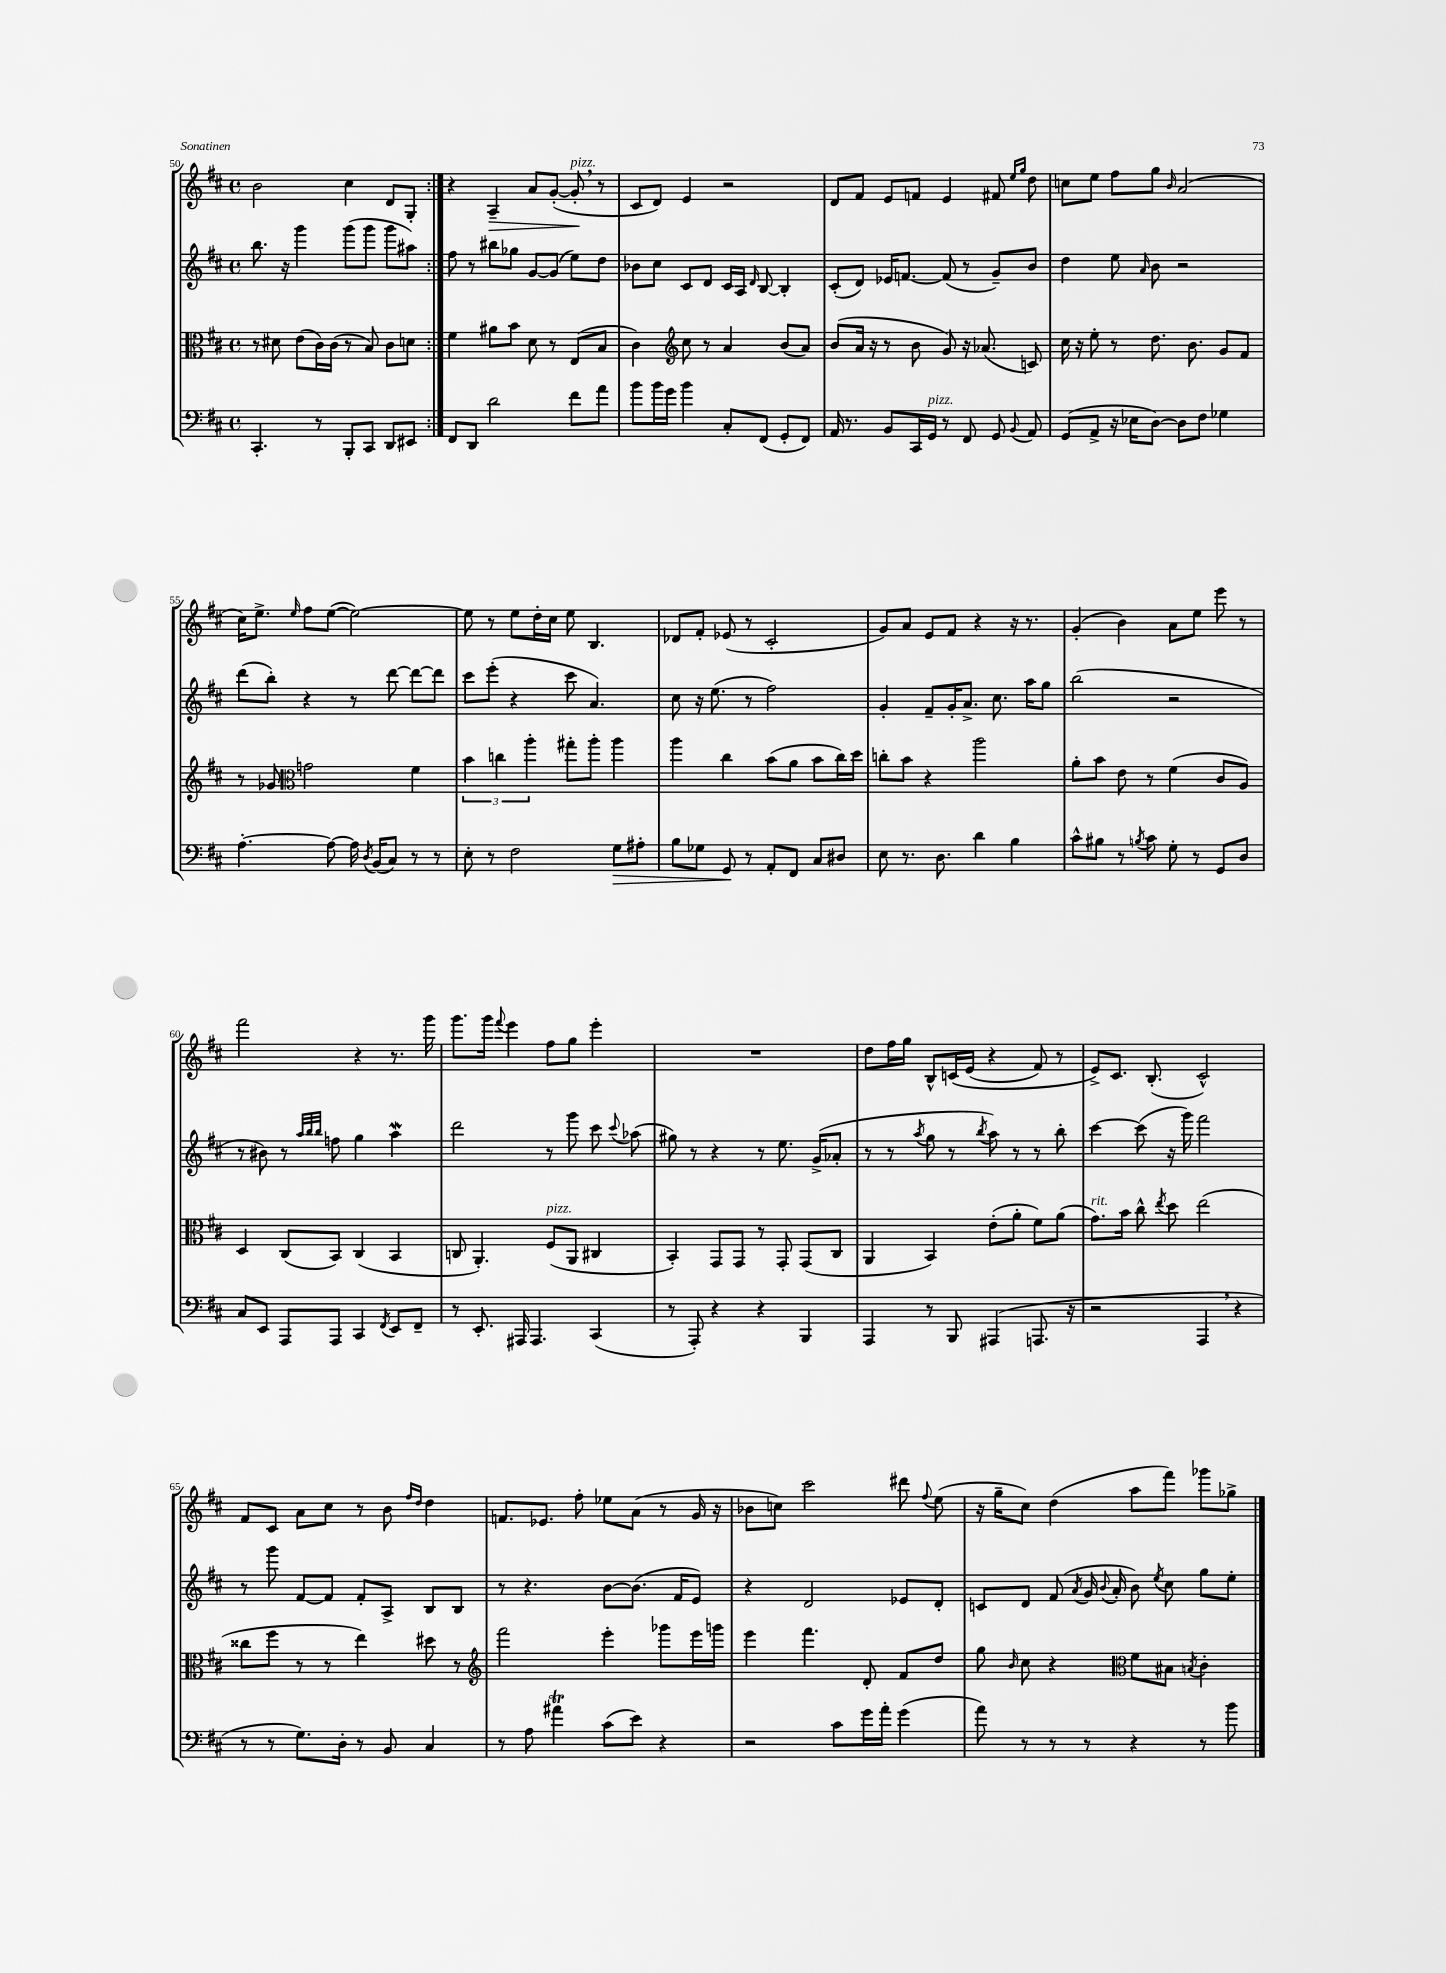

**kern	**kern	**kern	**kern
*staff4	*staff3	*staff2	*staff1
*clefF4	*clefC3	*clefG2	*clefG2
*k[f#c#]	*k[f#c#]	*k[f#c#]	*k[f#c#]
*M4/4	*M4/4	*M4/4	*M4/4
*met(c)	*met(c)	*met(c)	*met(c)
4.CC#'	8r	8.bb	2b
.	8d#	.	.
.	.	16r	.
.	(8e	4ggg	.
8r	16c#)	.	.
.	(16c#	.	.
8BBB'	8r	(8ggg	4cc#
8CC#	8B)	8ggg	.
8DD	8c#	8ggg	8d
8EE#	8d	8aa#)	8G'
=:|!	=:|!	=:|!	=:|!
8FF#	4f#	8ff#	4r
8DD	.	8r	.
2d	8a#	8bb#	4A~
.	8b	8gg-	.
.	8d	[8g	8a
.	8r	(8g]	([8g'
8f#	(8E	8ee)	8g']
8a	8B	8dd	8r
=	=	=	=
8b	4c#)	8b-	8c#
16b	.	8cc#	8d)
16g	.	.	.
*	*clefG2	*	*
4b	8cc#	8c#	4e
.	8r	8d	.
8C#'	4a	16c#	2r
.	.	16A	.
.	.	16qqd	.
(8FF#	.	[8B	.
8GG'	(8b	4B']	.
8FF#)	8a)	.	.
=	=	=	=
16AA	(8b	(8c#'	8d
8.r	.	.	.
.	16a	8d)	8f#
.	16r	.	.
8BB	8r	16e-	8e
.	.	[8.f	.
16CC#	8b	.	8f
16GG	.	.	.
8r	8g)	(8f]	4e
8FF#	16r	8r	.
.	(8.a-	.	.
8GG	.	8g~)	8f#
.	.	.	16qqee
8qqBB	.	.	16qqgg
8AA	8c)	8b	8dd
=	=	=	=
(8GG	16cc#	4dd	8cc
.	16r	.	.
8AA^	8ee'	.	8ee
16r	8r	8ee	8ff#
16E-	.	.	.
.	.	16qqa	.
[8D)	8.dd	8b	8gg
.	.	.	16qqb
8D]	.	2r	(2a
.	8.b	.	.
8F#	.	.	.
4G-	8g	.	.
.	8f#	.	.
=	=	=	=
[4.A'	8r	(8ddd	16cc#)
.	.	.	8.ee^
.	8g-	8bb')	.
*	*clefC3	*	*
.	.	.	16qqee
.	2g	4r	8ff#
8A_	.	.	([8ee
16A]	.	8r	2ee_)
8qD	.	.	.
(16BB	.	.	.
8C#)	.	[8ddd	.
8r	4f#	8ddd_	.
8r	.	8ddd]	.
=	=	=	=
8E'	6b	8ccc#	8ee]
8r	.	(8eee'	8r
.	6cc	.	.
2F#	.	4r	8ee
.	6aa'	.	.
.	.	.	16dd'
.	.	.	16cc#
.	8gg#'	8ccc#	8ee
.	8aa'	4.a)	4.B
8G	4aa	.	.
8A#'	.	.	.
=	=	=	=
8B	4aa	8cc#	8d-
8G-	.	16r	8f#'
.	.	(8.ee	.
8GG	4cc#	.	(8e-
8r	.	8r	8r
8AA'	(8b	2ff#)	2c#'
8FF#	8a	.	.
8C#	8b	.	.
8D#	16cc#)	.	.
.	16dd	.	.
=	=	=	=
8E	8cc'	4g'	8g)
8.r	8b	.	8a
.	4r	8f#~	8e
8.D	.	.	.
.	.	16g'	8f#
.	.	8.a^	.
4d	2aa	.	4r
.	.	8.cc#	.
4B	.	.	16r
.	.	16aa	8.r
.	.	8gg	.
=	=	=	=
8c#^^	8a'	(2bb	(4g'
8B#	8b	.	.
8r	8e	.	4b)
8qB	.	.	.
8c#	8r	.	.
8G'	(4f#	2r	8a
8r	.	.	8ee
8GG	8c#	.	8eee
8D	8A)	.	8r
=	=	=	=
8C#	4D	8r	2fff#
8EE	.	8b#)	.
8AAA	(8C#	8r	.
.	.	32qqaa	.
.	.	32qqbb	.
.	.	32qqbb	.
8AAA	8BB)	8ff	.
4CC#	(4C#	4gg	4r
8qFF#	.	.	.
8EE	4BB	4aa	8.r
8FF#~	.	.	.
.	.	.	16ggg
=	=	=	=
8r	8C	2ddd	8.ggg
8.EE'	4.AA')	.	.
.	.	.	16ggg
.	.	.	8qqfff#
.	.	.	4eee
16AAA#	.	.	.
4.AAA#	.	.	.
.	(8F#	8r	8ff#
.	8AA	8ggg	8gg
(4CC#	4C#	8ccc#	4eee'
.	.	8qqccc#	.
.	.	(8aa-	.
=	=	=	=
8r	4BB')	8gg#)	1r
8AAA')	.	8r	.
4r	8GG	4r	.
.	8GG	.	.
4r	8r	8r	.
.	8GG'	8.ee	.
4BBB	(8GG	.	.
.	.	(16g^	.
.	8C#	8a-'	.
=	=	=	=
4AAA	4AA	8r	8dd
.	.	8r	16ff#
.	.	.	16gg
.	.	8qaa	.
8r	4BB)	8gg	8B^^
8BBB	.	8r	&(16c
.	.	.	(16e
.	.	8qbb	.
(4AAA#	(8e'	8aa)	4r
.	8a'	8r	.
8.AAA	8f#)	8r	8f#)
.	(8a	8bb'	8r
16r	.	.	.
=	=	=	=
2r	8.g)	[4ccc#	8e^&)
.	.	.	8.c#
.	16b	.	.
.	8cc#^^	(8ccc#]	.
.	.	.	(8.B'
.	8qee	.	.
.	8dd	16r	.
.	.	16ggg)	.
4AAA	(2ee	2fff#	2c#^^)
4r	.	.	.
=	=	=	=
8r	8cc##	8r	8f#
8r	8ff#	8ggg	8c#
8.G)	8r	[8f#	8a
.	8r	8f#]	8cc#
16D'	.	.	.
8r	4ee)	8f#'	8r
8BB	.	8A^	8b
.	.	.	16qqff#
.	.	.	16qqdd
4C#	8dd#	8B	4dd
.	8r	8B	.
=	=	=	=
*	*clefG2	*	*
8r	2fff#	8r	8.f
8A	.	4.r	.
.	.	.	8.e-
4a#	.	.	.
.	.	.	8ff#'
(8c#	4eee'	[8b	8ee-
8e)	.	(8.b]	(8a
4r	8ggg-	.	8r
.	.	16f#	.
.	16eee	8e)	16g
.	16ggg	.	16r
=	=	=	=
2r	4eee	4r	8b-
.	.	.	8cc)
.	4.fff#	2d	2ccc#
8c#	.	.	.
16g	8d'	.	.
16a'	.	.	.
(4g	8f#	8e-	8ddd#
.	.	.	8qqff#
.	8dd	8d'	(8ee
=	=	=	=
8a)	8gg	8c	16r
.	.	.	16gg~
.	16qqb	.	.
8r	8cc#	8d	8cc#)
8r	4r	(8f#	(4dd
.	.	8qa	.
8r	.	16g	.
.	.	8qqb	.
.	.	16a'	.
*	*clefC3	*	*
4r	8f#	8b)	8aa
.	.	8qee	.
.	8B#	8cc#	8fff#)
.	8qB	.	.
8r	4c#'	8gg	8ggg-
8b	.	8ee'	8gg-^
==	==	==	==
*-	*-	*-	*-
